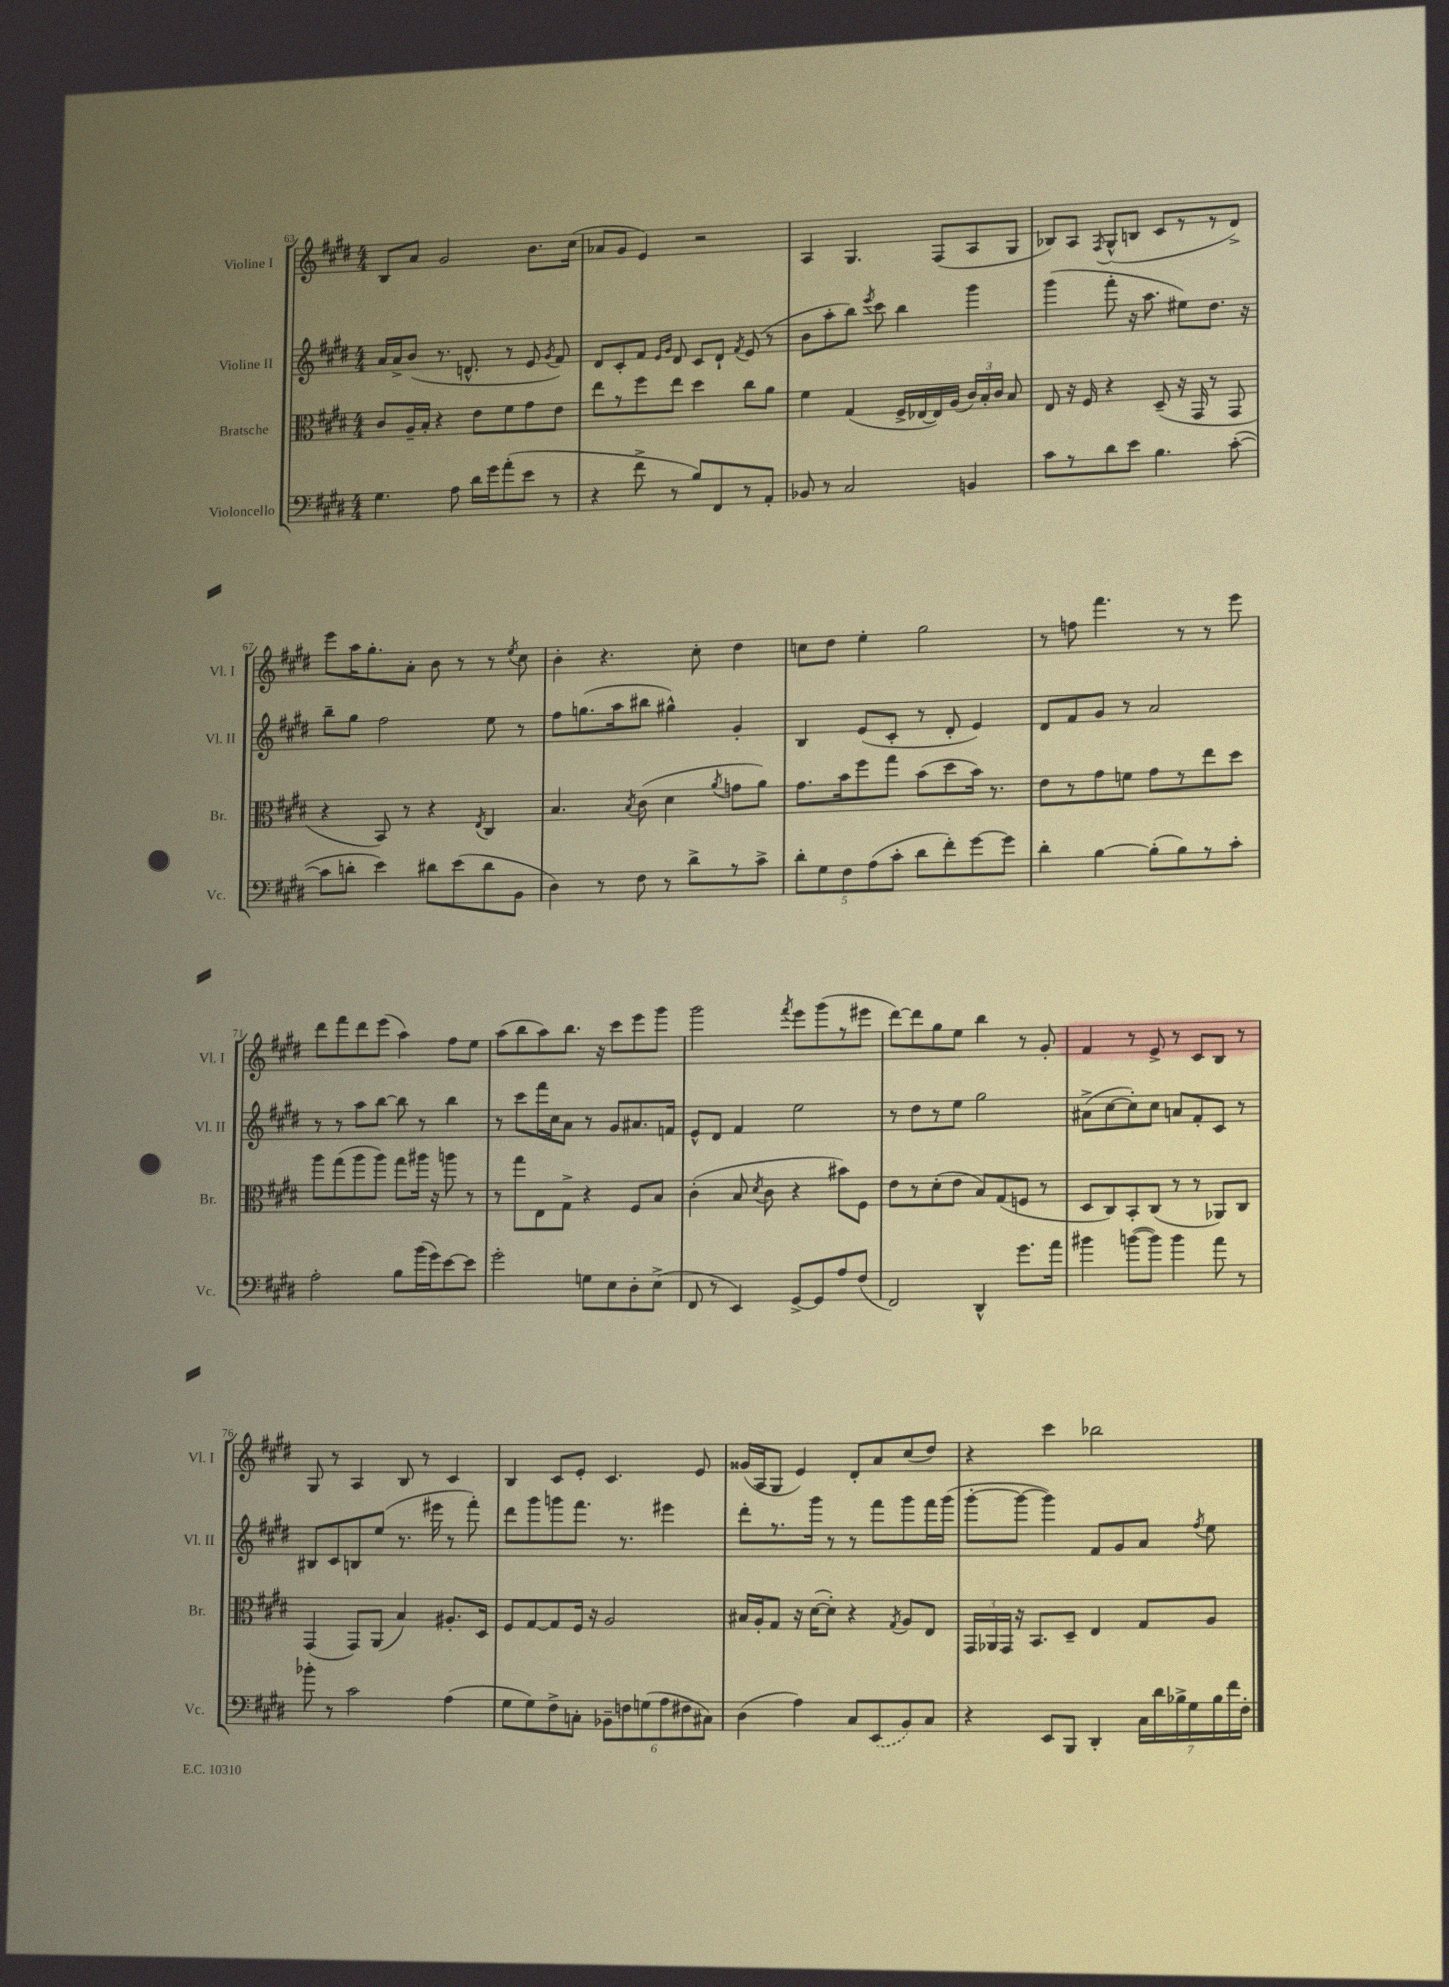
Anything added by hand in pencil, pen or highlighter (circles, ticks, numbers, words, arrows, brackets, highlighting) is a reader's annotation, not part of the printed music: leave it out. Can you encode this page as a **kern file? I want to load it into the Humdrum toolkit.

**kern	**kern	**kern	**kern
*staff4	*staff3	*staff2	*staff1
*clefF4	*clefC3	*clefG2	*clefG2
*k[f#c#g#d#]	*k[f#c#g#d#]	*k[f#c#g#d#]	*k[f#c#g#d#]
*M4/4	*M4/4	*M4/4	*M4/4
4.G#\	8c#/L	16a/LL	8B/L
.	.	16a^/J	.
.	16A~/L	(8b/J	8a/J
.	16B'/JJ	.	.
.	4r	8.r	2g#/
8A\	.	.	.
.	.	8.d^^/	.
16d#\LL	8e\L	.	.
16g#\J	.	.	.
(8a'\	8f#\	8r	.
8e\J	8g#\	8e/	8.b\L
.	.	8qg#/	.
8r	8e\J	8f#/)	.
.	.	.	(16cc#\Jk
=	=	=	=
4r	8ee\L	8d#/L	8a-/L
.	8r	8c#'/	8g#/J
8f#^\	8ff#\	8f#/J	4e/)
.	.	16qqe/LL	.
.	.	16qqg#/JJ	.
8r	8ee\J	8d#/	.
8B/L)	4dd#\	8c#/L	2r
8FF#/	.	8d#`/J	.
.	.	8qf#/	.
8r	8cc#\L	(8e/	.
8AA'/J	8a\J	8r	.
=	=	=	=
8BB-/	4f#\	8b\L	4A/
8r	.	8aa'\	.
2C#/	(4G#/	8bb\J)	4.G#/
.	.	8qeee/	.
.	.	8ccc#\	.
.	16F#^/LL	4bb\	.
.	[16E-/	.	.
.	16E-/])	.	(8F#/L
.	(16A/JJ	.	.
4BB/	24c#/LL)	4ggg#\	8A/
.	24B'/	.	.
.	24c#/JJ	.	.
.	8B/	.	8G#/J
=	=	=	=
8c#\L	8E/	(4ggg#\	8B-/L)
8r	16r	.	8A/J
.	16F#/	.	.
.	.	.	8qF#/
8d#\	4r	8fff#'\	(8G#^^/L
8e\J	.	16r	8B/J
.	.	8.aa\	.
4.B\	(8D#~/	.	8c#/L
.	16r	8ee#\L)	8r
.	16GG#/	.	.
.	8r	8.dd#\J	8r
([8c#'\	8GG#/	.	8d#^/J)
.	.	16r	.
=	=	=	=
8c#\]L	4r	8bb~\L	8eee\L
8d'\J	.	8gg#\J	16aa\K
.	.	.	8.gg#'\
4e\)	8BB/)	2ff#\	.
.	8r	.	8a'\J
8d#\L	4r	.	8b\
(8e\	.	.	8r
.	8qE/	.	.
8d#\	4C#/	8ee\	8r
.	.	.	8qee/
8BB\J	.	8r	8cc#\
=	=	=	=
4D#\)	4.B/	8ff#\L	4b'\
.	.	(8.gg\	.
8r	.	.	4.r
.	.	16aa\k	.
.	8qB/	.	.
8F#\	(8c#\	8bb#\J	.
8r	4d#\	4gg#^^\)	.
8d#^\L	.	.	8cc#'\
.	8qa/	.	.
8r	8g\L	4g#'/	4dd#\
8c#^\J	8a\J)	.	.
=	=	=	=
10d#'\L	8.g#\L	4B/	8cc\L
10G#\	.	.	.
.	.	.	8dd#\J
.	16b\k	.	.
10F#\	.	.	.
.	8ff#\	(8e/L	4ee'\
(10A\	.	.	.
.	8gg#\J	8c#'/J	.
10c#'\J	.	.	.
8d#\L	(8b\L	8r	2gg#\
8f#'\)	8dd#\	8d#'/	.
[8g#\	16b\Jk)	4e/)	.
.	8.r	.	.
8g#\]J	.	.	.
=	=	=	=
4d#'\	8e\L	8d#/L	8r
.	8r	8f#/	8ff\
[4B\	8g#\	8g#/J	4.fff#\
.	8f\J	8r	.
(8B'\]L	8g#\L	2a/	.
8B\)	8r	.	8r
8r	8ee\	.	8r
8c#'\J	8dd#\J	.	8eee\
=	=	=	=
2A'\	8aa\L	8r	8ddd#\L
.	(8gg#\	8r	8fff#\
.	8aa\	8aa\L	8ddd#\
.	8aa\J)	[8bb\J	(8eee\J
8B\L	8gg#\L	8bb\]	4aa\)
(16b\L	16aa#\Jk	8r	.
16g#\J)	16r	.	.
[8e\	8aa\	4bb\	8ff#\L
8e\]J	8r	.	8ee\J
=	=	=	=
2g#'\	8r	8r	(8aa\L
.	8gg#\L	8ccc#\L	8bb\
.	8E\	16fff#\L	8aa\)
.	.	16cc#\J	.
.	8G#^\J	8a\J	8.bb\J
8G\L	4r	8r	.
.	.	.	16r
8E\	.	8g#/L	8ccc#\L
8D#'\	8F#/L	8.a#/	8eee\
(8E^\J	8B/J	.	8ggg#\J
.	.	16f/Jk	.
=	=	=	=
8FF#/	(4c#'\	8e^^/L	2ggg#\
8r	.	8d#/J	.
4EE/)	8B/	4f#/	.
.	8qd#/	.	.
.	8c#\	.	.
.	.	.	8qfff#/
[8GG#^/L	4r	2ee\	8eee\L
8GG#/]	.	.	(8ggg#\
8A/	8b#\L)	.	8r
(8F#/J	8F#\J	.	8eee#\J
=	=	=	=
2FF#/)	8e\L	8r	[8ddd#\L)
.	8r	8dd#\L	8ddd#\]
.	(8d#'\	8r	8gg#\
.	8e\J	8ee\J	8ee\J
4DD#^^/	8B/L)	2gg#\	4bb\
.	(8G#/	.	.
8.g#\L	8F/J	.	8r
.	8r	.	8g#'/
16a\Jk	.	.	.
=	=	=	=
4b#\	8D#/L	(8a#^\L	4f#/
.	8C#/)	[8cc#\	.
([8b\L	8BB'/	8cc#'\])	8r
8b\]J)	(8C#/J	8cc#\J	8e^/
4b\	8r	8a/L	8r
.	8r	8f#'/	8c#/L
8a\	8AA-/L)	8c#/J	8B/J
8r	8C#/J	8r	8r
=	=	=	=
8b-'\	(4GG#/	8B#/L	8G#/
8r	.	8c#/	8r
2c#\	8GG#/L)	8B/	4A/
.	(8AA/J	(8ee/J	.
.	4B/)	8.r	8B/
.	.	.	8r
.	.	16eee#\	.
(4A\	8.A#'/L	8r	4c#/
.	.	8fff#'\)	.
.	16D#/Jk	.	.
=	=	=	=
8G#\L	8F#/L	8ddd#\L	4B/
8G#\)	[8G#/	8ggg#\	.
8F#^\	8G#/]	8ggg\	8c#/L
8C'\J	16F#/Jk	8.fff#\J	8e'/J
.	16r	.	.
12BB-~\L	2A/	.	4.c#/
.	.	8.r	.
12F\	.	.	.
(12G\	.	.	.
12A\	.	4eee#\	.
12F#\	.	.	.
.	.	.	8e/
12C#\J)	.	.	.
=	=	=	=
(4D#\	16B#/LL	8ddd#'\L	(16g##/LL
.	16A'/J	.	16A/J
.	8G#/J	8.r	8G#/J
4A\)	16r	.	4e/)
.	([16d#\LK	16ggg#\Jk	.
.	8d#'\]J)	8r	.
8C#/L	4r	8r	8d#'/L
(8EE/	.	8fff#\L	8a/
.	8qG#/	.	.
8BB/)	8A/L	8ggg#\	(8cc#/
8C#/J	8E/J	16fff#\L	8dd#/J)
.	.	(16ggg#\JJ	.
=	=	=	=
4r	24GG#/LL	[8ggg#'\L	4r
.	24AA-/	.	.
.	24GG#/JJ	.	.
.	16r	8ggg#\_J	.
.	8.BB/L	.	.
8EE/L	.	4ggg#\])	4ccc#\
8BBB/J	8D#~/J	.	.
4DD#'/	4E/	8f#/L	2bb-\
.	.	8g#/	.
28C#\LL	8G#/L	8a/J	.
28d#\	.	.	.
28B-^\	.	.	.
28G#\	.	.	.
.	.	8qff#/	.
.	8A/J	8ee\	.
28B-\	.	.	.
28f#\	.	.	.
28F#'\JJ	.	.	.
==	==	==	==
*-	*-	*-	*-
